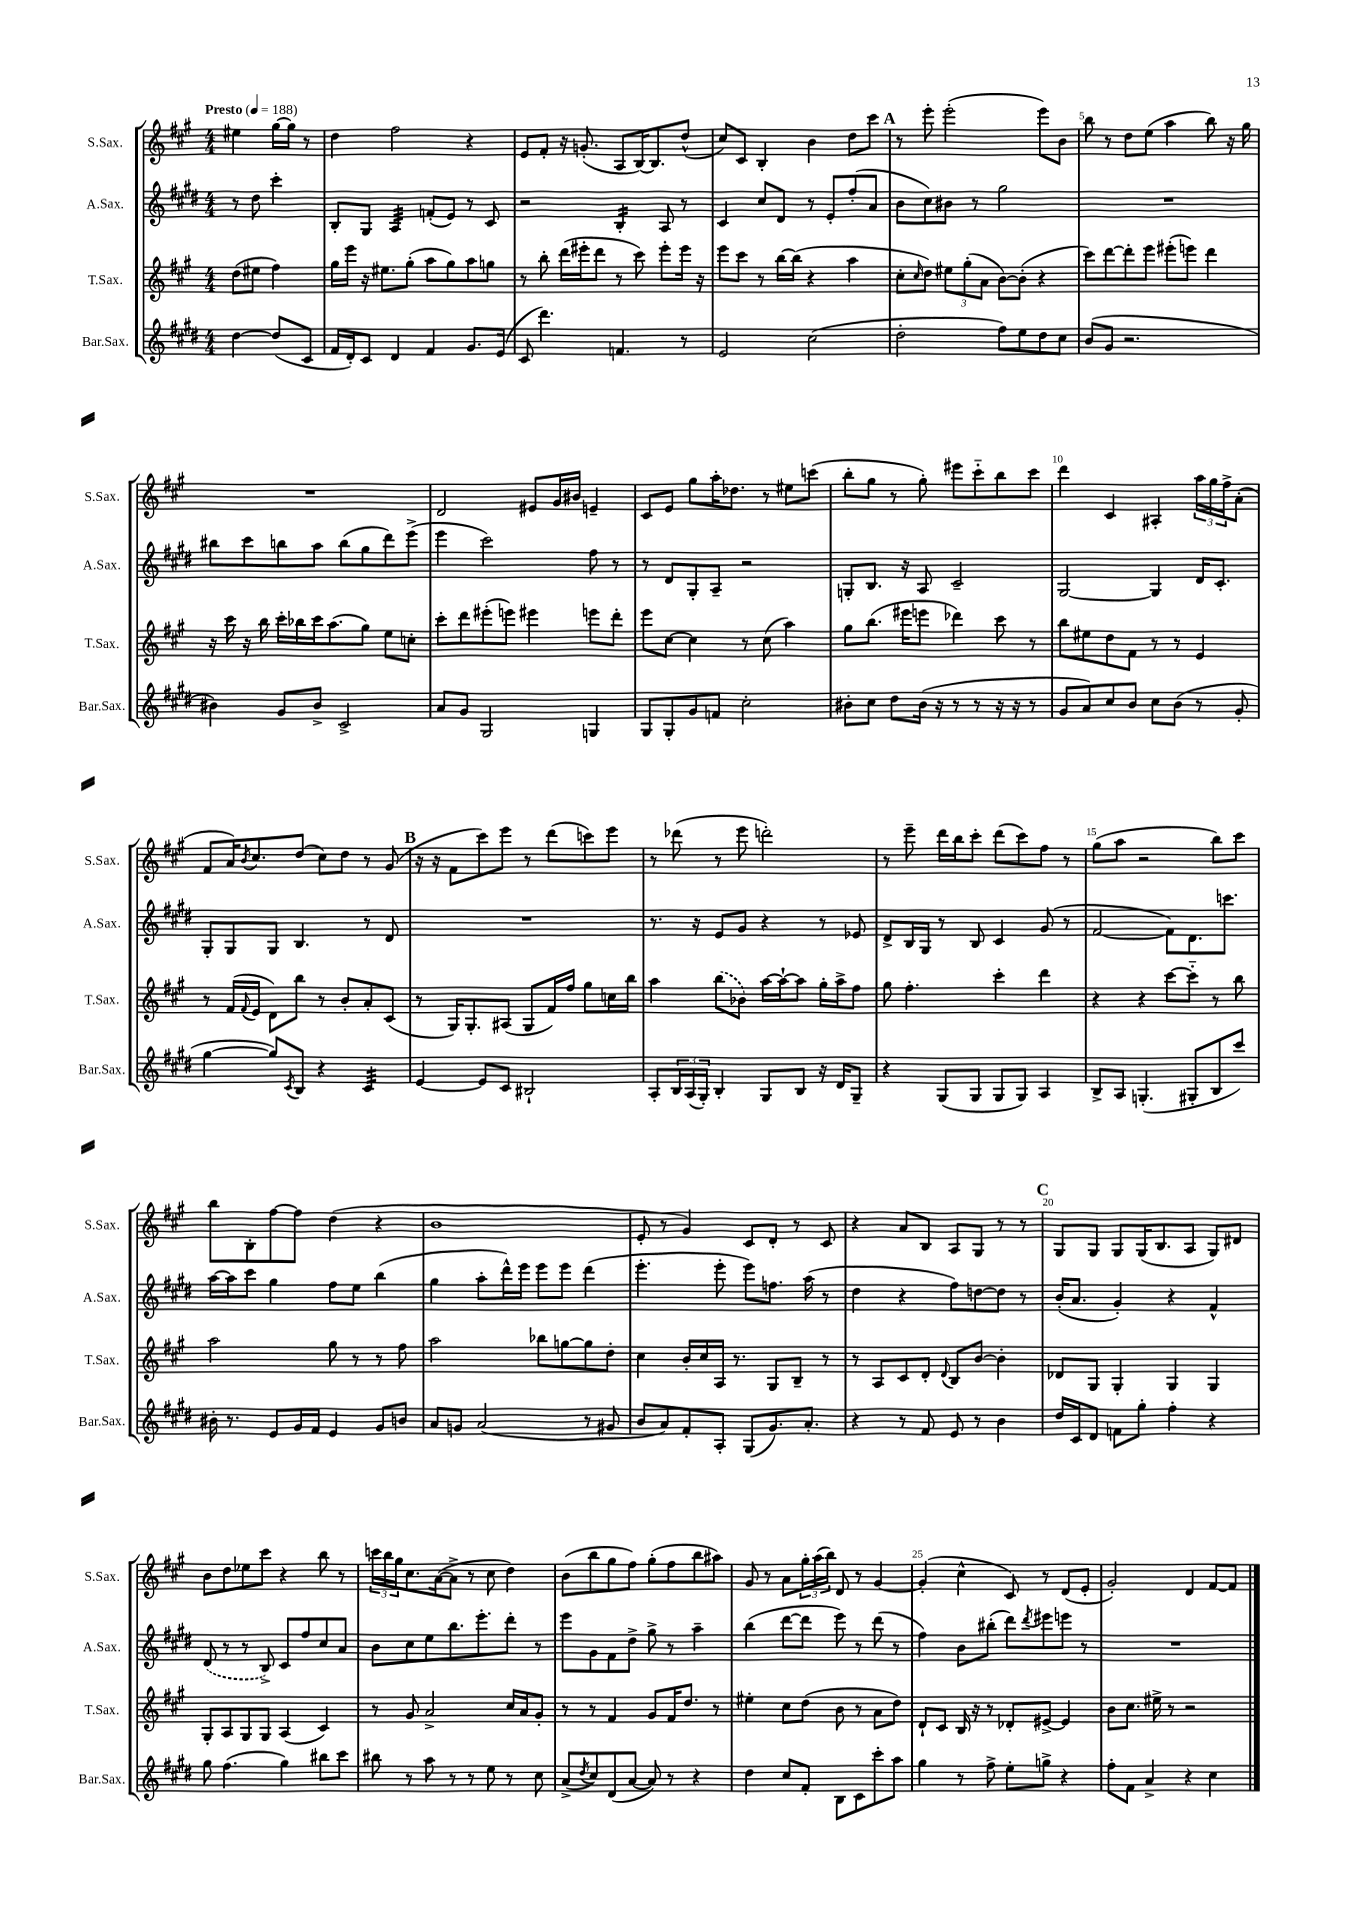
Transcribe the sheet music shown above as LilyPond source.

<<
\new StaffGroup <<
\new Staff = "s0" \with { instrumentName = "S.Sax." shortInstrumentName = "S.Sax." } {
    \clef treble \key a \major \numericTimeSignature \time 4/4 \partial 2 \tempo "Presto" 4 = 188
    eis''4 gis''16~ gis''16 r8 |
    d''4 fis''2 r4 |
    e'8 fis'8-. r16 g'8.-.( a8 b16~) b8. d''8-^( |
    cis''8) cis'8 b4-. b'4 d''8 cis'''8 |
    \mark \markup { \bold "A" } r8 e'''8-. e'''2-.( e'''8) b'8 |
    b''8 r8 d''8 e''8( a''4 b''8) r16 gis''16 |
    R1 |
    d'2 eis'8 gis'16 bis'16 e'4-- |
    cis'8 e'8 gis''8 a''16-. des''8. r8 eis''8 c'''8( |
    b''8-. gis''8 r8 gis''8-.) eis'''8 cis'''8-_ b''8 cis'''8 |
    d'''4 cis'4 ais4-. \tuplet 3/2 { a''16 gis''16 fis''16-> } a'8-.( |
    fis'8 a'16) \acciaccatura { b'8 } cis''8. d''8( cis''8) d''8 r8 gis'8( |
    \mark \markup { \bold "B" } r16 r16 fis'8 cis'''8) e'''8 r8 d'''8( c'''8) e'''8 |
    r8 des'''8( r8 e'''8 d'''2-.) |
    r8 e'''8-- d'''16 b''16 cis'''8-. d'''8( cis'''8) fis''8 r8 |
    gis''8( a''8 r2 b''8) cis'''8 |
    b''8 b8-. fis''8~ fis''8 d''4( r4 |
    b'1 |
    e'8-. r8 gis'4) cis'8 d'8-. r8 cis'8 |
    r4 a'8 b8 a8 gis8 r8 r8 |
    \mark \markup { \bold "C" } gis8 gis8 gis8 gis16( b8. a8 gis8) dis'8 |
    b'8 d''8 ees''8 cis'''8 r4 b''8 r8 |
    \tuplet 3/2 { c'''16 b''16 gis''16 } cis''8. a'16~( a'8-> r8 cis''8 d''4) |
    b'8( b''8 gis''8 fis''8) gis''8-.( fis''8 b''8 ais''8) |
    gis'8 r8 a'8 \tuplet 3/2 { gis''16-. a''16( b''16) } d'8 r8 gis'4~ |
    gis'4-.( cis''4-^ cis'8) r8 d'8( e'8-. |
    gis'2-.) d'4 fis'8~ fis'8 \bar "|." |
}
\new Staff = "s1" \with { instrumentName = "A.Sax." shortInstrumentName = "A.Sax." } {
    \clef treble \key e \major \numericTimeSignature \time 4/4 \partial 2
    r8 dis''8 cis'''4-. |
    b8-. gis8 a4:32 f'8-.( e'8) r8 cis'8 |
    r2 b4:16-. a8 r8 |
    cis'4 cis''8 dis'8 r8 e'8-. fis''8-.( a'8 |
    \mark \markup { \bold "A" } b'8 cis''8) bis'8 r8 gis''2 |
    R1 |
    bis''8 cis'''8 b''8 a''8 b''8( gis''8 dis'''8) e'''8->( |
    e'''4 cis'''2) fis''8 r8 |
    r8 dis'8 gis8-. a8-- r2 |
    g8-. b8. r16 a8 cis'2-- |
    gis2~ gis4 dis'16 cis'8.-. |
    gis8-. gis8 gis8 b4. r8 dis'8 |
    \mark \markup { \bold "B" } R1 |
    r8. r16 e'8 gis'8 r4 r8 ees'8 |
    dis'8-> b16 gis16 r8 b8 cis'4 gis'8( r8 |
    fis'2~ fis'8) dis'8. c'''8. |
    a''16~ a''16 cis'''8 gis''4 fis''8 e''8 b''4( |
    gis''4 a''8-. dis'''16-^) e'''16 e'''8 e'''8 dis'''4( |
    e'''4.-. e'''8-. e'''8) f''8. a''16( r8 |
    dis''4 r4 fis''8) d''8~ d''8 r8 |
    \mark \markup { \bold "C" } b'16-.( a'8. gis'4-.) r4 fis'4-^ |
    \once \slurDashed dis'8( r8 r8 b8->) cis'8 fis''8 cis''8 a'8 |
    b'8 cis''8 e''8 b''8. e'''8.-. dis'''8-. r8 |
    e'''8 gis'8 fis'8 dis''8-> gis''8-> r8 a''4-- |
    b''4( dis'''8~ dis'''8 e'''8) r8 dis'''8( r8 |
    fis''4) b'8 bis''8-.( dis'''8) \acciaccatura { dis'''8 } eis'''8 e'''8 r8 |
    R1 \bar "|." |
}
\new Staff = "s2" \with { instrumentName = "T.Sax." shortInstrumentName = "T.Sax." } {
    \clef treble \key a \major \numericTimeSignature \time 4/4 \partial 2
    d''8( eis''8 fis''4) |
    gis''16 e'''16 r16 eis''8. gis''8-.( a''8 gis''8) a''8 g''8 |
    r8 b''8-. d'''16( eis'''16-. d'''8 r8 cis'''8) eis'''8-. eis'''16 r16 |
    e'''8 cis'''8 r8 b''16~ b''16( r4 a''4 |
    \mark \markup { \bold "A" } cis''8-. \grace { cis''16 } d''8) \tuplet 3/2 { eis''8 gis''8-.( a'8 } b'8~) b'8-.( r4 |
    cis'''8) d'''8~ d'''8-. e'''8 eis'''8-.( e'''8) d'''4 |
    r16 cis'''16 r16 b''16 cis'''16-. bes''16 cis'''16 a''8.( gis''8) e''8 c''8-. |
    cis'''8-. d'''8 eis'''8-.( e'''8) eis'''4 e'''8 d'''8-. |
    e'''8 cis''8~ cis''4 r8 cis''8( a''4) |
    gis''8 b''8.( eis'''16 e'''8 des'''4) cis'''8 r8 |
    b''8 eis''8 d''8 fis'8 r8 r8 e'4 |
    r8 fis'16( \appoggiatura { fis'8 } e'16 d'8) b''8 r8 b'8-. a'8-. cis'8( |
    \mark \markup { \bold "B" } r8 gis16) gis8.-. ais8( gis8 fis'16) fis''16 gis''8 c''16 b''16 |
    a''4 \once \slurDashed b''8( bes'8) a''16~ a''16~-! a''8 gis''16-. a''16-> fis''8 |
    gis''8 fis''4.-. cis'''4-. d'''4 |
    r4 r4 cis'''8~ cis'''8-_ r8 b''8 |
    a''2 gis''8 r8 r8 fis''8 |
    a''2 bes''8 g''8~ g''8 d''8-. |
    cis''4 b'16-. cis''16 a16 r8. gis8 b8-- r8 |
    r8 a8 cis'8 d'8-. \appoggiatura { d'8 } b8 b'8~ b'4-. |
    \mark \markup { \bold "C" } des'8 gis8 gis4-. gis4 gis4 |
    gis8-. a8 gis8 gis8 a4( cis'4) |
    r8 gis'8 a'2-> cis''16 a'16 gis'8-. |
    r8 r8 fis'4 gis'8 fis'16 d''8. r8 |
    eis''4-. cis''8 d''8( b'8 r8 a'8 d''8) |
    d'8-! cis'8 b16 r16 r8 des'8-. eis'8~-> eis'4 |
    b'8 cis''8. eis''16-> r8 r2 \bar "|." |
}
\new Staff = "s3" \with { instrumentName = "Bar.Sax." shortInstrumentName = "Bar.Sax." } {
    \clef treble \key e \major \numericTimeSignature \time 4/4 \partial 2
    dis''4~ dis''8( cis'8 |
    fis'16 dis'16-.) cis'8 dis'4 fis'4 gis'8. e'16( |
    cis'8 dis'''4.) f'4. r8 |
    e'2 cis''2( |
    \mark \markup { \bold "A" } dis''2-. fis''8) e''8 dis''8 cis''8 |
    b'8( gis'8 r2. |
    bis'4) gis'8 bis'8-> cis'2-> |
    a'8 gis'8 gis2 g4 |
    gis8 gis8-. gis'8 f'8 cis''2-. |
    bis'8-. cis''8 dis''8 bis'16( r16 r8 r8 r16 r16 r8 |
    gis'8 a'8) cis''8 b'8 cis''8 b'8( r8 gis'8-. |
    gis''4~ gis''8) \acciaccatura { cis'8 } b8 r4 cis'4:32 |
    \mark \markup { \bold "B" } e'4~ e'8 cis'8 bis2-! |
    a8-. \tuplet 3/2 { b16 a16( gis16-.) } b4-. gis8 b8 r16 dis'16 gis8-- |
    r4 gis8( gis8 gis8 gis8) a4 |
    b8-> a8 g4.-.( gis8-. b8 cis'''8) |
    bis'16-. r8. e'8 gis'16 fis'16 e'4 gis'8 b'8 |
    a'8 g'8 a'2( r8 gis'8 |
    b'8 a'8) fis'8-. a8-. gis8( gis'8.) a'8.-. |
    r4 r8 fis'8 e'8 r8 b'4 |
    \mark \markup { \bold "C" } dis''16 cis'16 dis'8 f'8 gis''8-. fis''4-. r4 |
    gis''8 fis''4.( gis''4) bis''8 cis'''8 |
    bis''8 r8 a''8 r8 r8 e''8 r8 cis''8 |
    a'8->( \acciaccatura { dis''8 } cis''8) dis'8( a'8~ a'8) r8 r4 |
    dis''4 cis''8 fis'8-. b8 cis'8 cis'''8-. a''8 |
    gis''4 r8 fis''8-> e''8-. g''8-> r4 |
    fis''8-. fis'8 a'4-> r4 cis''4 \bar "|." |
}
>>
>>
\layout { \context { \Score \override BarNumber.break-visibility = ##(#f #t #t) barNumberVisibility = #(every-nth-bar-number-visible 5) } }
